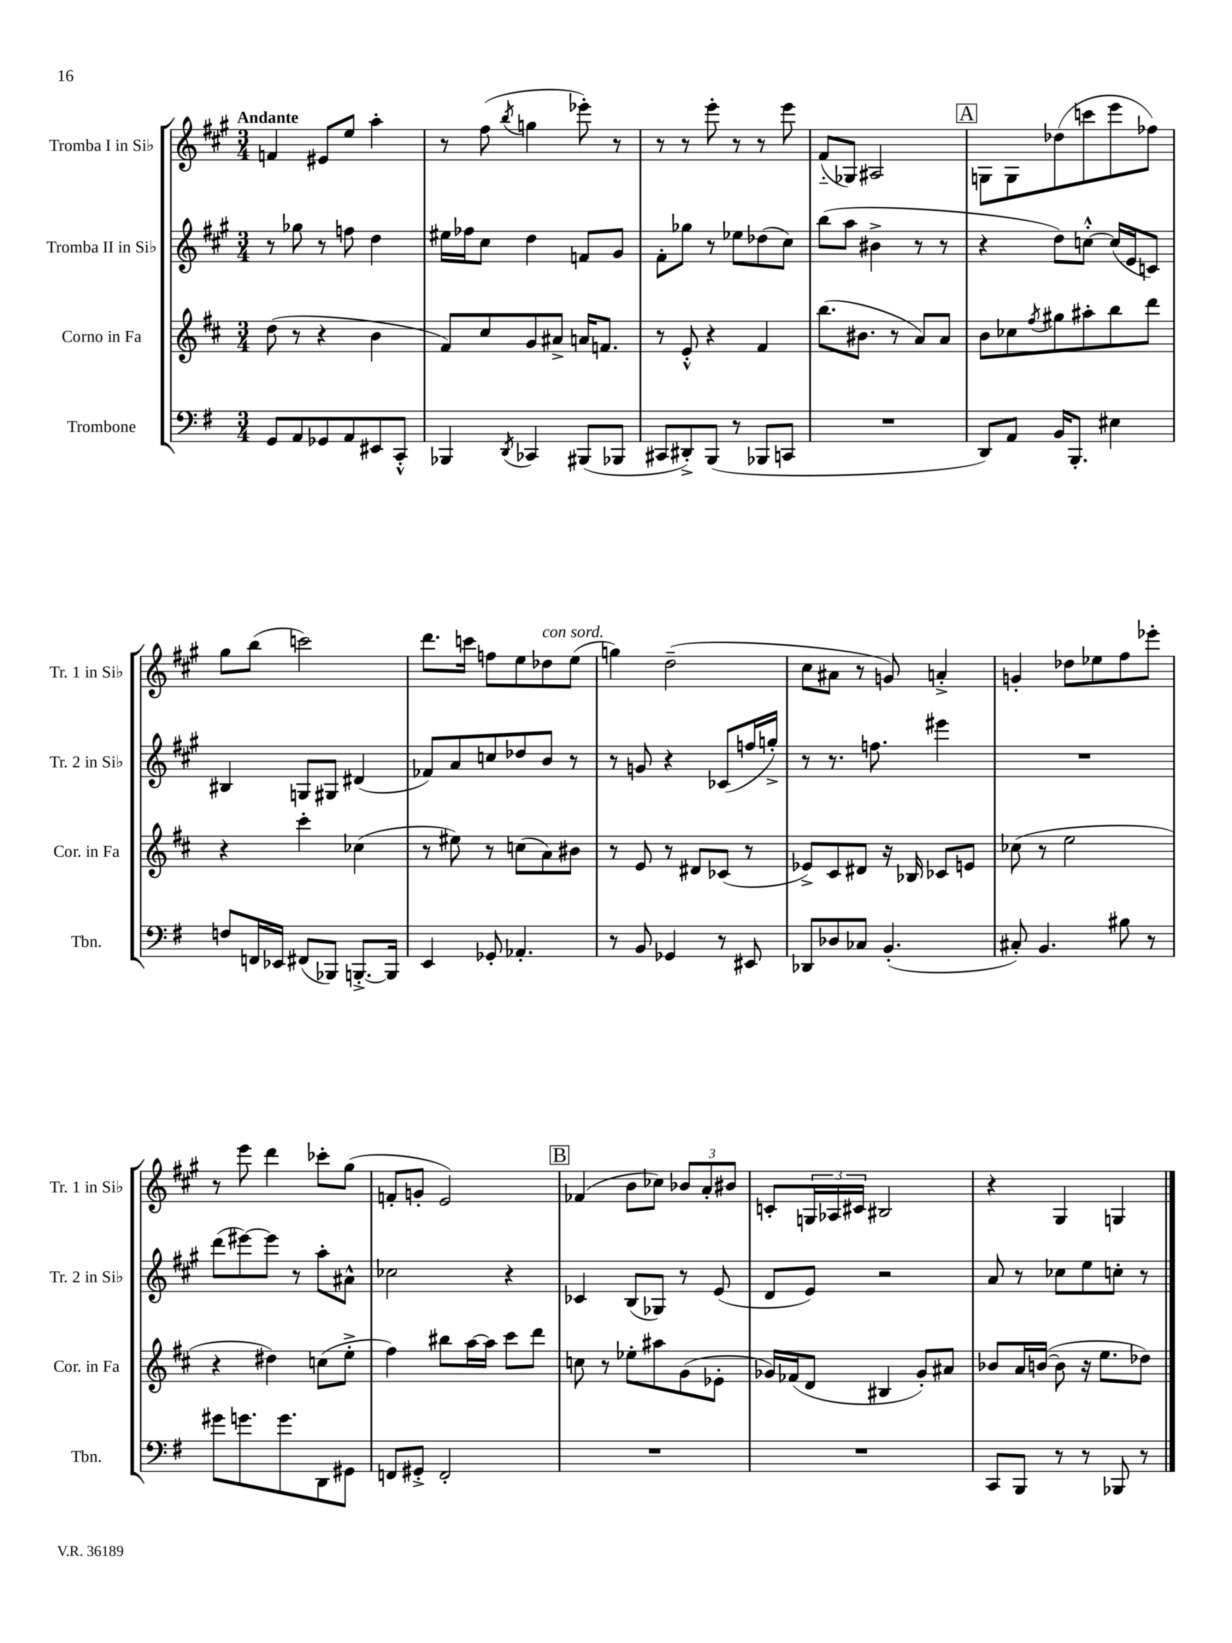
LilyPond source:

<<
\new StaffGroup <<
\new Staff = "s0" \with { instrumentName = "Tromba I in Sib" shortInstrumentName = "Tr. 1 in Sib" } {
    \clef treble \key a \major \numericTimeSignature \time 3/4 \tempo "Andante"
    f'4 eis'8 e''8 a''4-. |
    r8 fis''8( \acciaccatura { b''8 } g''4 ees'''8-.) r8 |
    r8 r8 e'''8-. r8 r8 e'''8 |
    fis'8-_( ges8) ais2 |
    \mark \markup { \box "A" } g8 g8 des''8( c'''8 e'''8 fes''8) |
    gis''8 b''8( c'''2) |
    d'''8. c'''16 f''8 e''8 des''8^\markup { \italic "con sord." } e''8( |
    g''4) d''2--( |
    cis''8 ais'8 r8 g'8) a'4-.-> |
    g'4-. des''8 ees''8 fis''8 ees'''8-. |
    r8 e'''8 d'''4 ces'''8-. gis''8( |
    f'8-. g'8-. e'2) |
    \mark \markup { \box "B" } fes'4( b'8 ces''8) \tuplet 3/2 { bes'8 a'8-. bis'8 } |
    c'8-. \tuplet 3/2 { g16 aes16 cis'16 } bis2 |
    r4 gis4 g4 \bar "|." |
}
\new Staff = "s1" \with { instrumentName = "Tromba II in Sib" shortInstrumentName = "Tr. 2 in Sib" } {
    \clef treble \key a \major \numericTimeSignature \time 3/4
    r8 ges''8 r8 f''8 d''4 |
    eis''16 fes''16 cis''8 d''4 f'8 gis'8 |
    fis'8-. ges''8 r8 ees''8 des''8( cis''8) |
    b''8( a''8 bis'4-> r8 r8 |
    \mark \markup { \box "A" } r4 d''8) c''8~-.-^ c''16( e'16 c'8) |
    bis4 g8 gis8 dis'4( |
    fes'8) a'8 c''8 des''8 b'8 r8 |
    r8 g'8 r4 ces'8( f''16 g''16-.->) |
    r8 r8. f''8. eis'''4 |
    R2. |
    d'''8( eis'''8~) eis'''8 r8 a''8-. ais'8-^ |
    ces''2 r4 |
    \mark \markup { \box "B" } ces'4 b8( ges8) r8 e'8( |
    d'8 e'8) r2 |
    a'8 r8 ces''8 e''8 c''8-. r8 \bar "|." |
}
\new Staff = "s2" \with { instrumentName = "Corno in Fa" shortInstrumentName = "Cor. in Fa" } {
    \clef treble \key d \major \numericTimeSignature \time 3/4
    d''8( r8 r4 b'4 |
    fis'8) cis''8 g'8 ais'8-> a'16 f'8. |
    r8 e'8-.-^ r4 fis'4 |
    b''8.( bis'8. r8 a'8) a'8 |
    \mark \markup { \box "A" } b'8 ces''8 \acciaccatura { fis''8 } gis''8 ais''8-. b''8 d'''8 |
    r4 cis'''4-. ces''4( |
    r8 eis''8) r8 c''8( a'8) bis'8 |
    r8 e'8 r8 dis'8 ces'8( r8 |
    ees'8->) cis'8 dis'8 r16 bes16 ces'8 e'8 |
    ces''8( r8 e''2 |
    r4 dis''4) c''8( e''8-.-> |
    fis''4) bis''8 a''16~ a''16 cis'''8 d'''8 |
    \mark \markup { \box "B" } c''8 r8 ees''8-. ais''8 g'8( ees'8-. |
    ges'16) fes'16( d'8 bis4 ges'8-.) ais'8 |
    bes'8 a'16 b'16~( b'8 r16 e''8. des''8) \bar "|." |
}
\new Staff = "s3" \with { instrumentName = "Trombone" shortInstrumentName = "Tbn." } {
    \clef bass \key g \major \numericTimeSignature \time 3/4
    g,8 a,8 ges,8 a,8 eis,8 c,8-.-^ |
    bes,,4 \acciaccatura { d,8 } ces,4 bis,,8( bes,,8 |
    cis,8 dis,8-.->) b,,8( r8 bes,,8 c,8 |
    R2. |
    \mark \markup { \box "A" } d,8) a,8 b,16 b,,8.-. eis4 |
    f8 f,16 ees,16 fis,8( bes,,8) b,,8.~-.-> b,,16 |
    e,4 ges,8-. aes,4.-. |
    r8 b,8 ges,4 r8 eis,8 |
    des,8 des8 ces8 b,4.-.( |
    cis8-.) b,4. bis8 r8 |
    gis'8 g'8. g'8. d,8 gis,8 |
    f,8 gis,8-.-> f,2-. |
    \mark \markup { \box "B" } R2. |
    R2. |
    c,8 b,,8 r8 r8 bes,,8 r8 \bar "|." |
}
>>
>>
\layout { \context { \Score \remove "Bar_number_engraver" } }
